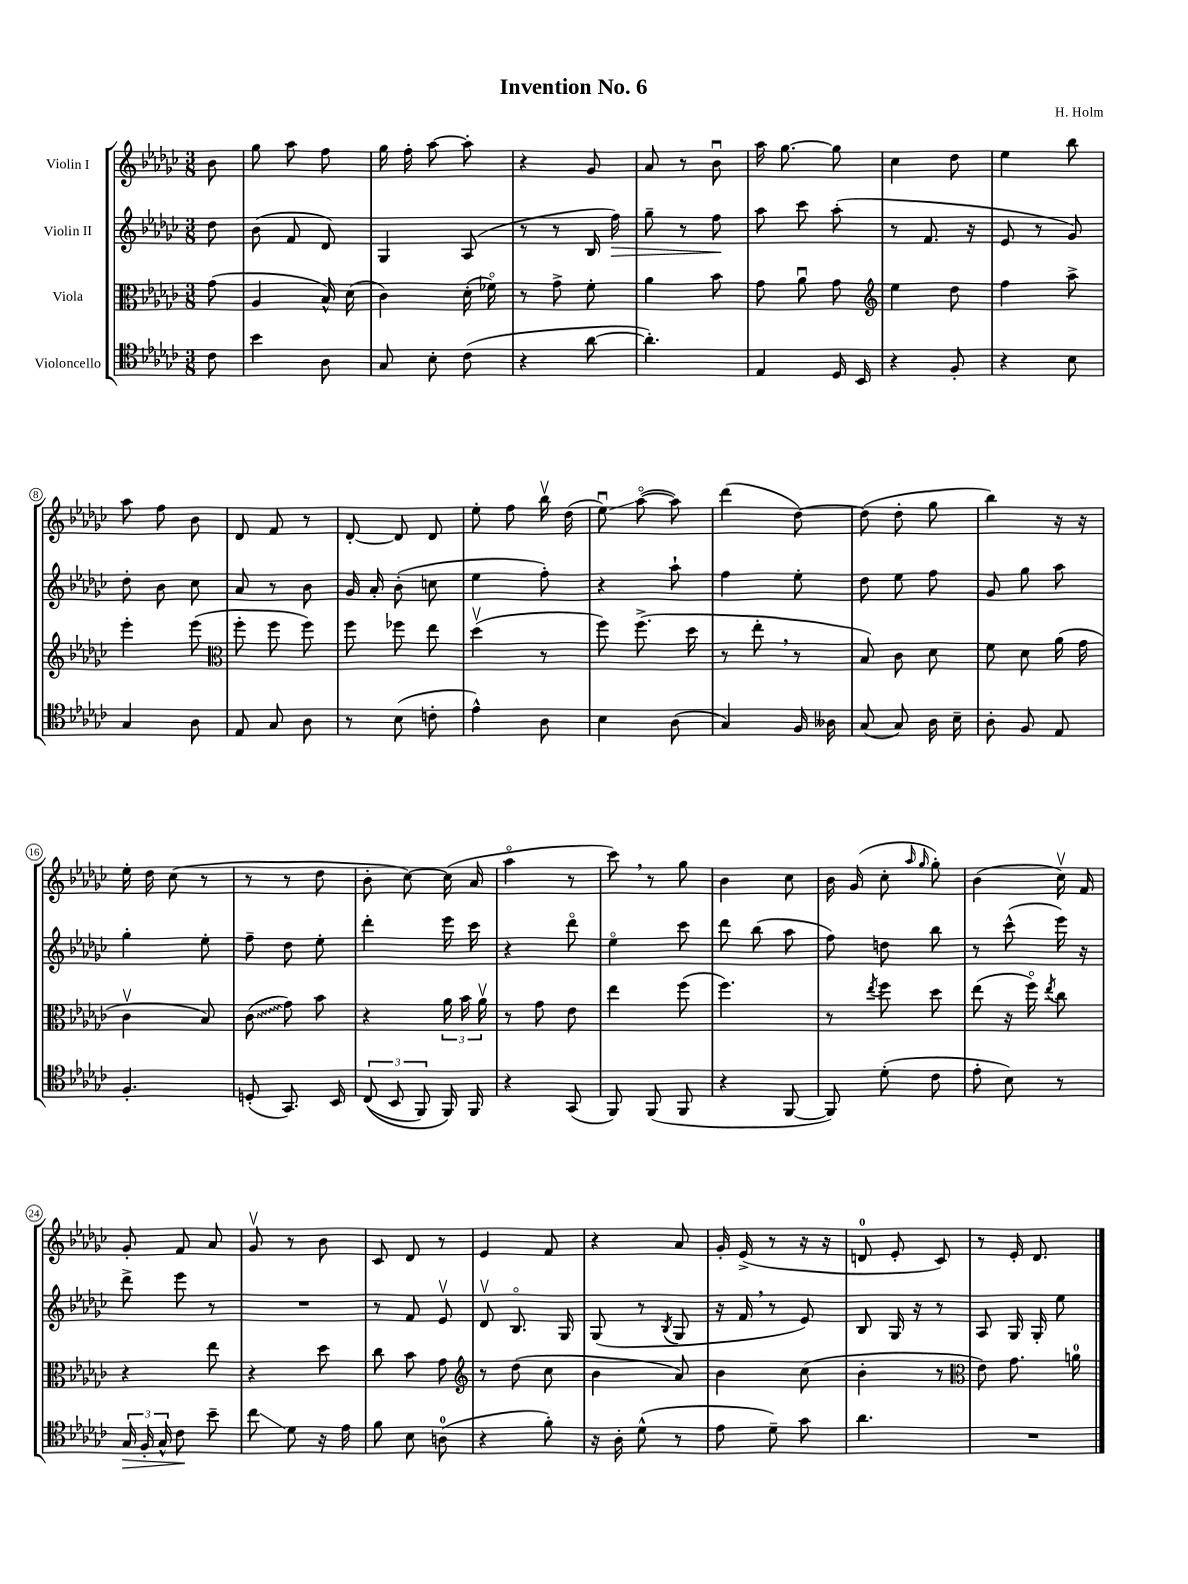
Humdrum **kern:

**kern	**kern	**kern	**kern
*staff4	*staff3	*staff2	*staff1
*clefC4	*clefC3	*clefG2	*clefG2
*k[b-e-a-d-g-c-]	*k[b-e-a-d-g-c-]	*k[b-e-a-d-g-c-]	*k[b-e-a-d-g-c-]
*M3/8	*M3/8	*M3/8	*M3/8
8c-\	(8g-\	8dd-\	8b-\
=	=	=	=
4b-\	4A-/	(8b-\	8gg-\
.	.	8f/	8aa-\
8A-\	16B-^^/)	8d-/)	8ff\
.	(16d-\	.	.
=	=	=	=
8G-/	4c-\)	4G-/	16gg-\
.	.	.	16ff'\
8B-'\	.	.	[8aa-\
(8c-\	(16d-'\	(8A-/	8aa-'\]
.	16f-o\)	.	.
=	=	=	=
4r	8r	8r	4r
.	8g-^\	8r	.
[8a-\	8f'\	16B-/	8g-/
.	.	16ff\)	.
=	=	=	=
4.a-'\])	4a-\	8gg-~\	8a-/
.	.	8r	8r
.	8b-\	8ff\	8b-u\
=	=	=	=
4E-/	8g-\	8aa-\	16aa-\
.	.	.	[8.gg-\
.	8a-u\	8ccc-\	.
16D-/	8g-\	(8aa-'\	8gg-\]
16BB-/	.	.	.
=	=	=	=
*	*clefG2	*	*
4r	4ee-\	8r	4cc-\
.	.	8.f/	.
8F'/	8dd-\	.	8dd-\
.	.	16r	.
=	=	=	=
4r	4ff\	8e-/	4ee-\
.	.	8r	.
8B-\	8aa-^\	8g-/)	8bb-\
=	=	=	=
4G-/	4eee-'\	8dd-'\	8aa-\
.	.	8b-\	8ff\
8A-\	(8eee-\	8cc-\	8b-\
=	=	=	=
*	*clefC3	*	*
8E-/	8ff'\	8a-/	8d-/
8G-/	8ff\	8r	8f/
8A-\	8ff\)	8b-\	8r
=	=	=	=
8r	8ff\	16g-/	[8d-'/
.	.	16a-'/	.
(8B-\	8ff-\	(8b-'\	8d-/]
8c'\	8ee-\	8cc\	8d-/
=	=	=	=
4e-^^\)	(4dd-v\	4ee-\	8ee-'\
.	.	.	8ff\
8A-\	8r	8ff'\)	16bb-v\
.	.	.	(16dd-\
=	=	=	=
4B-\	8ff\)	4r	8ee-u\)
.	(8.ff^\	.	([8aa-o\
(8A-\	.	8aa-`\	8aa-\])
.	16dd-\	.	.
=	=	=	=
4G-/)	8r	4ff\	(4ddd-\
.	8ee-'\	.	.
16F/	8r	8ee-'\	[8dd-\)
16A--\	.	.	.
=	=	=	=
(8G-/	8B-/)	8dd-\	(8dd-\]
8G-/)	8c-\	8ee-\	8dd-'\
16A-\	8d-\	8ff\	8gg-\
16B-~\	.	.	.
=	=	=	=
8A-'\	8f\	8g-/	4bb-\)
8F/	8d-\	8gg-\	.
8E-/	(16a-\	8aa-\	16r
.	16g-\	.	16r
=	=	=	=
4.F'/	4c-v\	4gg-'\	16ee-'\
.	.	.	16dd-\
.	.	.	(8cc-\
.	8B-/)	8ee-'\	8r
=	=	=	=
(8D'/	(8c-\	8ff~\	8r
8.GG-/)	8g-\)	8dd-\	8r
.	8b-\	8ee-'\	8dd-\
16BB-/	.	.	.
=	=	=	=
&((12C-/	4r	4ddd-'\	8b-'\
12BB-/	.	.	.
.	.	.	[8cc-\)
12FF/)	.	.	.
16FF/&)	24a-\	16eee-\	(16cc-\]
.	24b-\	.	.
16FF/	.	16ccc-\	16a-/
.	24a-v\	.	.
=	=	=	=
4r	8r	4r	4aa-o\
.	8g-\	.	.
(8GG-/	8e-\	8ddd-o\	8r
=	=	=	=
8FF/)	4ee-\	4ee-o\	8ccc-\)
(8FF/	.	.	8r
8FF/	(8ff\	8ccc-\	8gg-\
=	=	=	=
4r	4.ff\)	8ddd-\	4b-\
.	.	(8bb-\	.
[8FF/	.	8aa-\	8cc-\
=	=	=	=
8FF/])	8r	8ff\)	16b-\
.	.	.	(16g-/
.	8qee-/	.	.
(8d-'\	8ff\	8dd\	8cc-'\
.	.	.	16qqaa-/
.	.	.	16qqgg-/
8c-\	8dd-\	8bb-\	8gg-'\)
=	=	=	=
8e-'\	(8ee-\	8r	(4b-\
8B-\)	16r	(8ccc-^^\	.
.	16ffo\)	.	.
.	8qee-/	.	.
8r	8cc-\	16eee-\)	16cc-v\)
.	.	16r	16f/
=	=	=	=
24G-/	4r	8ddd-^\	8g-'/
24F'/	.	.	.
24G-^^/	.	.	.
8c-\	.	8eee-\	8f/
8b-~\	8ee-\	8r	8a-/
=	=	=	=
8cc-\	4r	4.r	8g-v/
8d-\	.	.	8r
16r	8dd-\	.	8b-\
16e-\	.	.	.
=	=	=	=
8f\	8cc-\	8r	8c-/
8B-\	8b-\	8f/	8d-/
(8A\	8g-\	8e-v/	8r
=	=	=	=
*	*clefG2	*	*
4r	8r	8d-v/	4e-/
.	(8dd-\	8.B-o/	.
8f'\)	8cc-\	.	8f/
.	.	16G-/	.
=	=	=	=
16r	4b-\	(8G-/	4r
16A-'\	.	.	.
(8d-^^\	.	8r	.
.	.	8qB-/	.
8r	8a-/)	8G-/	8a-/
=	=	=	=
8e-\	4b-\	16r	16g-'/
.	.	16f/	(16e-^/
8d-~\)	.	8r	8r
8g-\	(8cc-\	8e-/)	16r
.	.	.	16r
=	=	=	=
4.a-\	4b-'\	8B-/	8d/
.	.	16G-/	8e-'/
.	.	16r	.
.	8r	8r	8c-/)
=	=	=	=
*	*clefC3	*	*
4.r	8e-\)	8A-/	8r
.	8.g-\	16G-/	16e-'/
.	.	16G-'/	8.d-/
.	.	8ee-\	.
.	16a\	.	.
==	==	==	==
*-	*-	*-	*-
